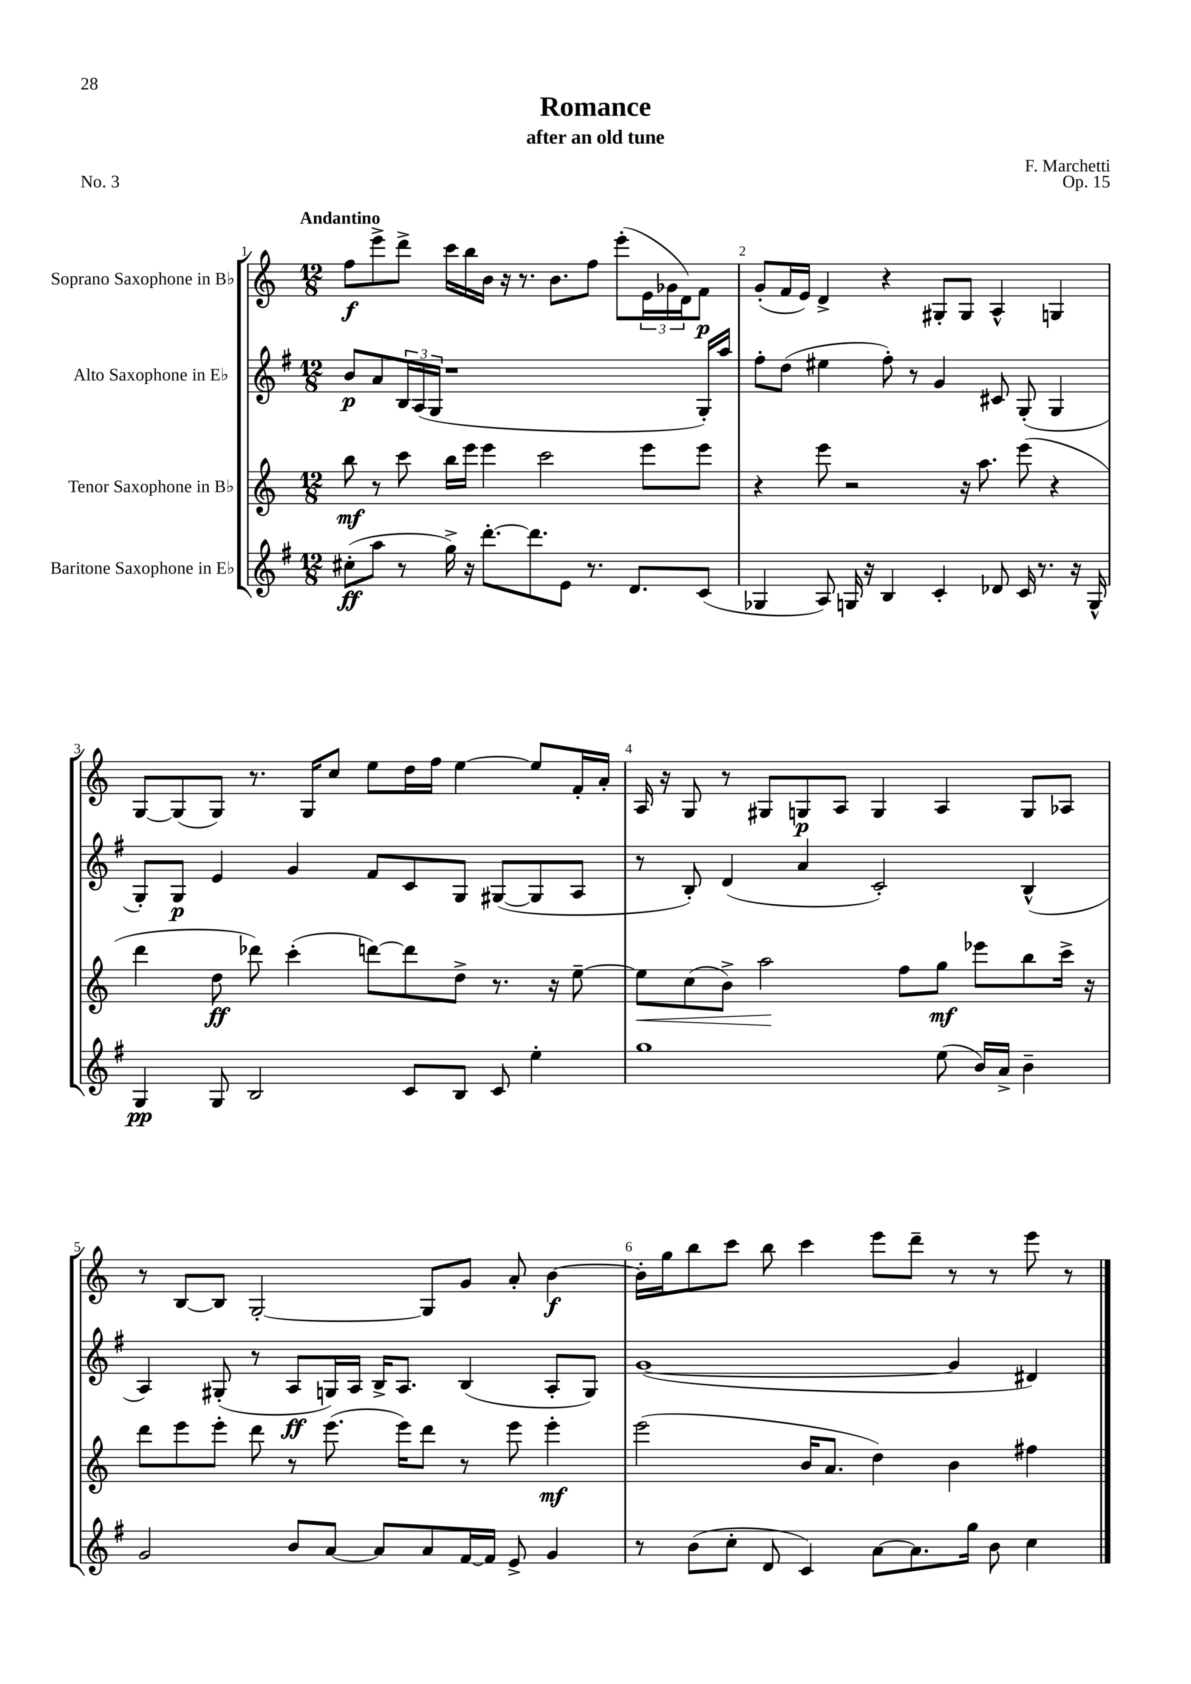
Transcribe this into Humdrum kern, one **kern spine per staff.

**kern	**kern	**kern	**kern
*staff4	*staff3	*staff2	*staff1
*clefG2	*clefG2	*clefG2	*clefG2
*k[f#]	*k[]	*k[f#]	*k[]
*M12/8	*M12/8	*M12/8	*M12/8
(8cc#'	8bb	8b	8ff
8aa	8r	8a	8eee^
8r	8ccc	24B	8ddd^
.	.	(24A	.
.	.	24G	.
16gg^)	16bb	1r	16ccc
16r	16eee	.	16bb
[8.ddd'	4eee	.	16b
.	.	.	16r
.	.	.	8.r
8.ddd]	.	.	.
.	2ccc	.	.
.	.	.	8.b
8e	.	.	.
8.r	.	.	8ff
.	.	.	(8eee'
8.d	.	.	.
.	8eee	.	24e
.	.	.	24g-
.	.	.	24d)
(8c	8eee	16G')	8f
.	.	16aa	.
=	=	=	=
4G-	4r	8ff#'	(8g'
.	.	(8dd	16f
.	.	.	16e)
8A)	8eee	4ee#	4d^
16G	2r	.	.
16r	.	.	.
4B	.	8ff#')	4r
.	.	8r	.
4c'	.	4g	8G#'
.	16r	.	8G#
.	8.aa	.	.
8d-	.	8c#	4A^^
16c	(8eee	(8G'	.
8.r	.	.	.
.	4r	4G	4G
16r	.	.	.
16G^^	.	.	.
=	=	=	=
4G	4ddd	8G')	[8G
.	.	8G	(8G]
8G	8dd	4e	8G)
2B	8ddd-)	.	8.r
.	(4ccc'	4g	.
.	.	.	16G
.	.	.	8cc
.	[8ddd)	8f#	8ee
8c	8ddd]	8c	16dd
.	.	.	16ff
8B	8dd^	8G	[4ee
8c	8.r	([8G#	.
4ee'	.	8G#]	8ee]
.	16r	.	.
.	[8ee~	8A	16f'
.	.	.	16a'
=	=	=	=
1gg	8ee]	8r	16A
.	.	.	16r
.	(8cc	8B')	8G
.	8b^)	(4d	8r
.	2aa	.	8G#
.	.	4a	8G
.	.	.	8A
.	.	2c')	4G
.	8ff	.	.
(8ee	8gg	.	4A
16b)	8eee-	.	.
16a^	.	.	.
4b~	8bb	(4B^^	8G
.	16ccc^	.	8A-
.	16r	.	.
=	=	=	=
2g	8ddd	4A)	8r
.	8eee	.	[8B
.	8eee'	(8G#'	8B]
.	8ddd	8r	[2G'
8b	8r	8A	.
[8a	(8.eee	16G)	.
.	.	16A	.
8a]	.	16B^	.
.	16eee)	8.A	.
8a	8ddd	.	8G]
[16f#	8r	(4B	8g
16f#]	.	.	.
8e^	8eee	.	8a'
4g	4eee'	8A'	[4b
.	.	8G)	.
=	=	=	=
8r	(2eee	([1g	16b']
.	.	.	16gg
(8b	.	.	8bb
8cc'	.	.	8ccc
8d	.	.	8bb
4c)	16b	.	4ccc
.	8.a	.	.
[8a	4dd)	.	8eee
8.a]	.	.	8ddd~
.	4b	4g]	8r
16gg	.	.	.
8b	.	.	8r
4cc	4ff#	4d#)	8eee
.	.	.	8r
==	==	==	==
*-	*-	*-	*-
